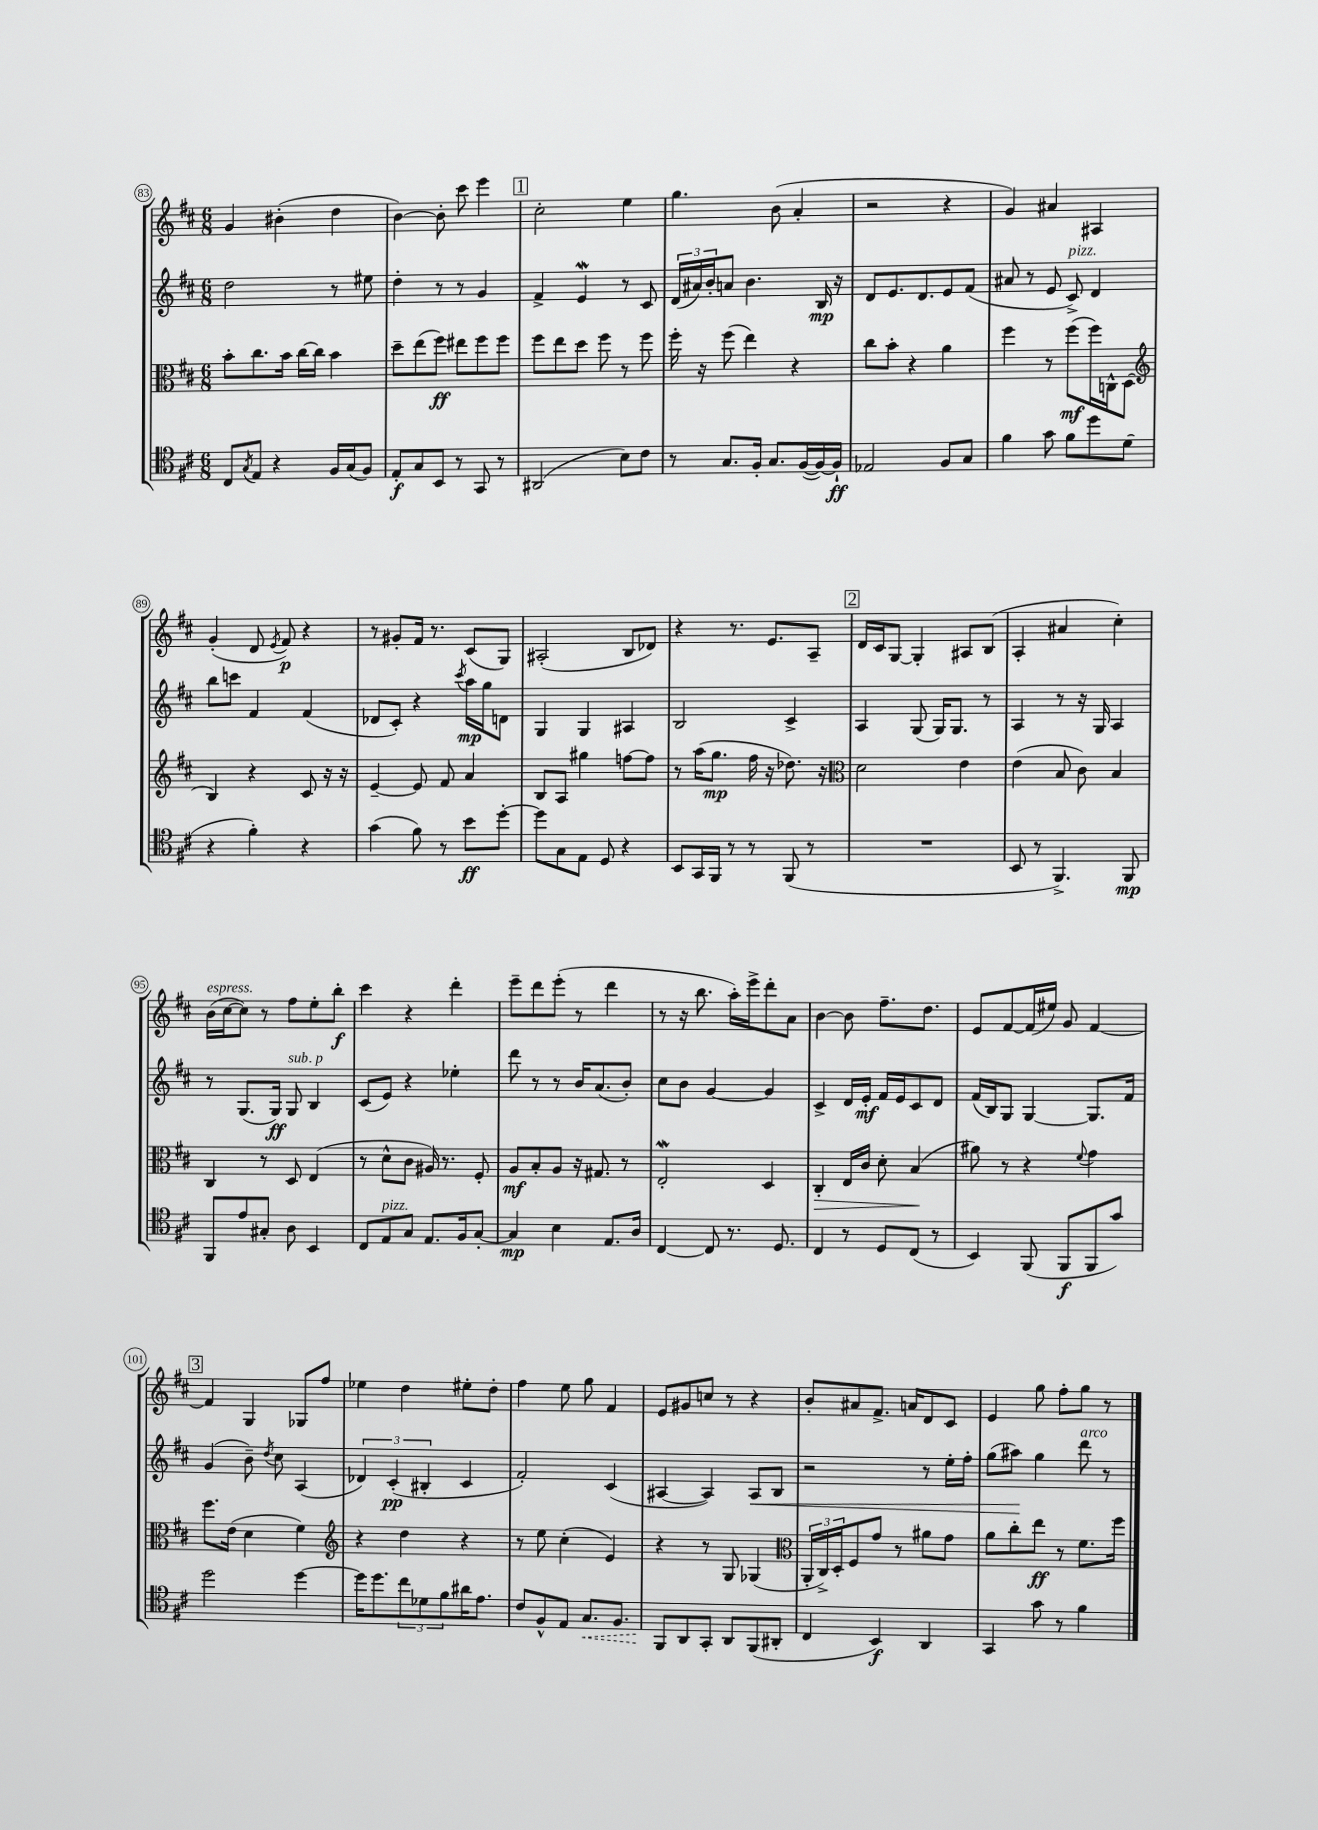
<<
\new StaffGroup <<
\new Staff = "s0" {
    \clef treble \key d \major \numericTimeSignature \time 6/8
    g'4 bis'4-.( d''4 |
    b'4~) b'8-. cis'''8 e'''4 |
    \mark \markup { \box "1" } cis''2-. e''4 |
    g''4. b'8( a'4-. |
    r2 r4 |
    g'4) ais'4 ais4 |
    g'4-.( d'8 \acciaccatura { e'8 } fis'8\p) r4 |
    r8 gis'8-. fis'16 r8. cis'8( g8) |
    ais2-.( b8 des'8) |
    r4 r8. e'8. a8-- |
    \mark \markup { \box "2" } d'16 cis'16 g8~ g4-. ais8 b8( |
    a4-. ais'4 cis''4-.) |
    b'16^\markup { \italic "espress." }( cis''16~ cis''8) r8 fis''8 e''8-. b''8-.\f |
    cis'''4 r4 d'''4-. |
    e'''8-- d'''8 e'''8-.( r8 d'''4 |
    r8 r16 b''8. a''16-.) e'''16-> d'''8-. a'8 |
    b'4~ b'8 fis''8.-- d''8. |
    e'8 fis'8~ fis'16( eis''16) g'8 fis'4~ |
    \mark \markup { \box "3" } fis'4 g4 ges8 fis''8 |
    ees''4 d''4 eis''8-. d''8-. |
    fis''4 e''8 g''8 fis'4 |
    e'8 gis'8 c''8 r8 r4 |
    b'8-. ais'8 fis'8.-> a'16 d'8 cis'8 |
    e'4 g''8 fis''8-. g''8 r8 \bar "|." |
}
\new Staff = "s1" {
    \clef treble \key d \major \numericTimeSignature \time 6/8
    d''2 r8 eis''8 |
    d''4-. r8 r8 g'4 |
    \mark \markup { \box "1" } fis'4-> e'4\mordent r8 cis'8 |
    \tuplet 3/2 { d'16( ais'16) b'16-. } a'8 b'4. b16\mp r16 |
    d'8 e'8. d'8. e'8 fis'8( |
    ais'8 r8 e'8 cis'8->^\markup { \italic "pizz." }) d'4 |
    b''8 c'''8 fis'4 fis'4( |
    des'8 cis'8-.) r4 \acciaccatura { cis'''8 } a''16\mp g''16 d'8 |
    g4 g4 ais4 |
    b2 cis'4-> |
    \mark \markup { \box "2" } a4 g8( g16) g8. r8 |
    a4 r8 r16 g16 a4 |
    r8 g8.( g16\ff) g8^\markup { \italic "sub. p" } b4 |
    cis'8( e'8) r4 ees''4-. |
    d'''8 r8 r8 b'16 a'8.( b'8-.) |
    cis''8 b'8 g'4~ g'4 |
    cis'4-> d'16 e'16-.\mf fis'16 e'16 cis'8 d'8 |
    fis'16( b16) g8 g4~ g8. fis'16 |
    \mark \markup { \box "3" } g'4( b'8--) \acciaccatura { d''8 } cis''8 a4( |
    \tuplet 3/2 { des'4) cis'4-.\pp( bis4-. } cis'4 |
    fis'2-.) cis'4( |
    ais4~ ais4) ais8\< b8 |
    r2 r8 e''16-. fis''16-. |
    g''8( ais''8\!) g''4 d'''8^\markup { \italic "arco" } r8 \bar "|." |
}
\new Staff = "s2" {
    \clef alto \key d \major \numericTimeSignature \time 6/8
    b'8-. cis''8. b'16 cis''16~ cis''16 b'4 |
    d''8-- e''8( fis''8\ff) eis''8 fis''8 fis''8 |
    \mark \markup { \box "1" } fis''8 e''8 d''8 fis''8 r8 fis''8 |
    fis''16-. r16 fis''8( e''4) r4 |
    cis''8 b'8-. r4 a'4 |
    fis''4 r8 fis''8\mf( fis''16) c16-^ d8( |
    \clef treble b4) r4 cis'8 r16 r16 |
    e'4~-- e'8 fis'8 a'4 |
    b8 a8 gis''4 f''8~ f''8 |
    r8 a''16( g''8.\mp fis''16 r16 des''8.) r16 |
    \mark \markup { \box "2" } \clef alto d'2 e'4 |
    e'4( b8 cis'8) b4 |
    cis4 r8 d8 e4( |
    r8 d'8-^ cis'8 ais16) r8. fis8-. |
    a8\mf b8-. a8 r16 gis8. r8 |
    e2-.\mordent d4 |
    cis4-.\> e16 cis'16 d'8-. b4\!( |
    ais'8) r8 r4 \appoggiatura { fis'8 } g'4 |
    \mark \markup { \box "3" } fis''8. e'16( d'4 fis'4) |
    \clef treble r4 d''4 r4 |
    r8 e''8 cis''4-.( e'4) |
    r4 r8 g8 ges4( |
    \clef alto \tuplet 3/2 { a,16-. cis16->) d16-. } fis8 g'8 r8 ais'8 g'8 |
    a'8 cis''8-. e''8\ff r8 fis'8. fis''16 \bar "|." |
}
\new Staff = "s3" {
    \clef tenor \key d \major \numericTimeSignature \time 6/8
    cis8 \acciaccatura { g8 } e8 r4 fis16 g16( fis8) |
    e8-.\f g8 b,8 r8 g,8 r8 |
    \mark \markup { \box "1" } ais,2( b8) cis'8 |
    r8 g8. fis16-. g8. fis16~( fis16~) fis16-!\ff |
    ees2 fis8 g8 |
    fis'4 g'8 fis'8 d''8 d'8( |
    r4 fis'4-.) r4 |
    g'4( fis'8) r8 b'8\ff d''8~-. |
    d''8 g8 e8 d8 r4 |
    b,8 g,16 fis,16 r8 r8 fis,8( r8 |
    \mark \markup { \box "2" } R2. |
    b,8 r8 fis,4.->) fis,8\mp |
    fis,8 e'8 gis8-. a8 b,4 |
    cis8 e8^\markup { \italic "pizz." } g8 e8. fis16 g8~-. |
    g4\mp b4 e8. a16 |
    cis4~ cis8 r8. d8. |
    cis4 r8 d8 cis8( r8 |
    b,4) fis,8( fis,8\f fis,8 g'8) |
    \mark \markup { \box "3" } d''2 d''4~ |
    d''16 d''8. \tuplet 3/2 { cis''8 des'8 fis'8 } ais'16 e'8. |
    cis'8 fis8-^ e8 \once \override Hairpin.style = #'dashed-line g8.\< fis8. |
    fis,8\! a,8 g,8-. a,8 fis,8( ais,8-. |
    cis4 b,4\f) a,4 |
    g,4 g'8 r8 fis'4 \bar "|." |
}
>>
>>
\layout { \context { \Score currentBarNumber = #83 \override BarNumber.stencil = #(make-stencil-circler 0.1 0.3 ly:text-interface::print) } }
